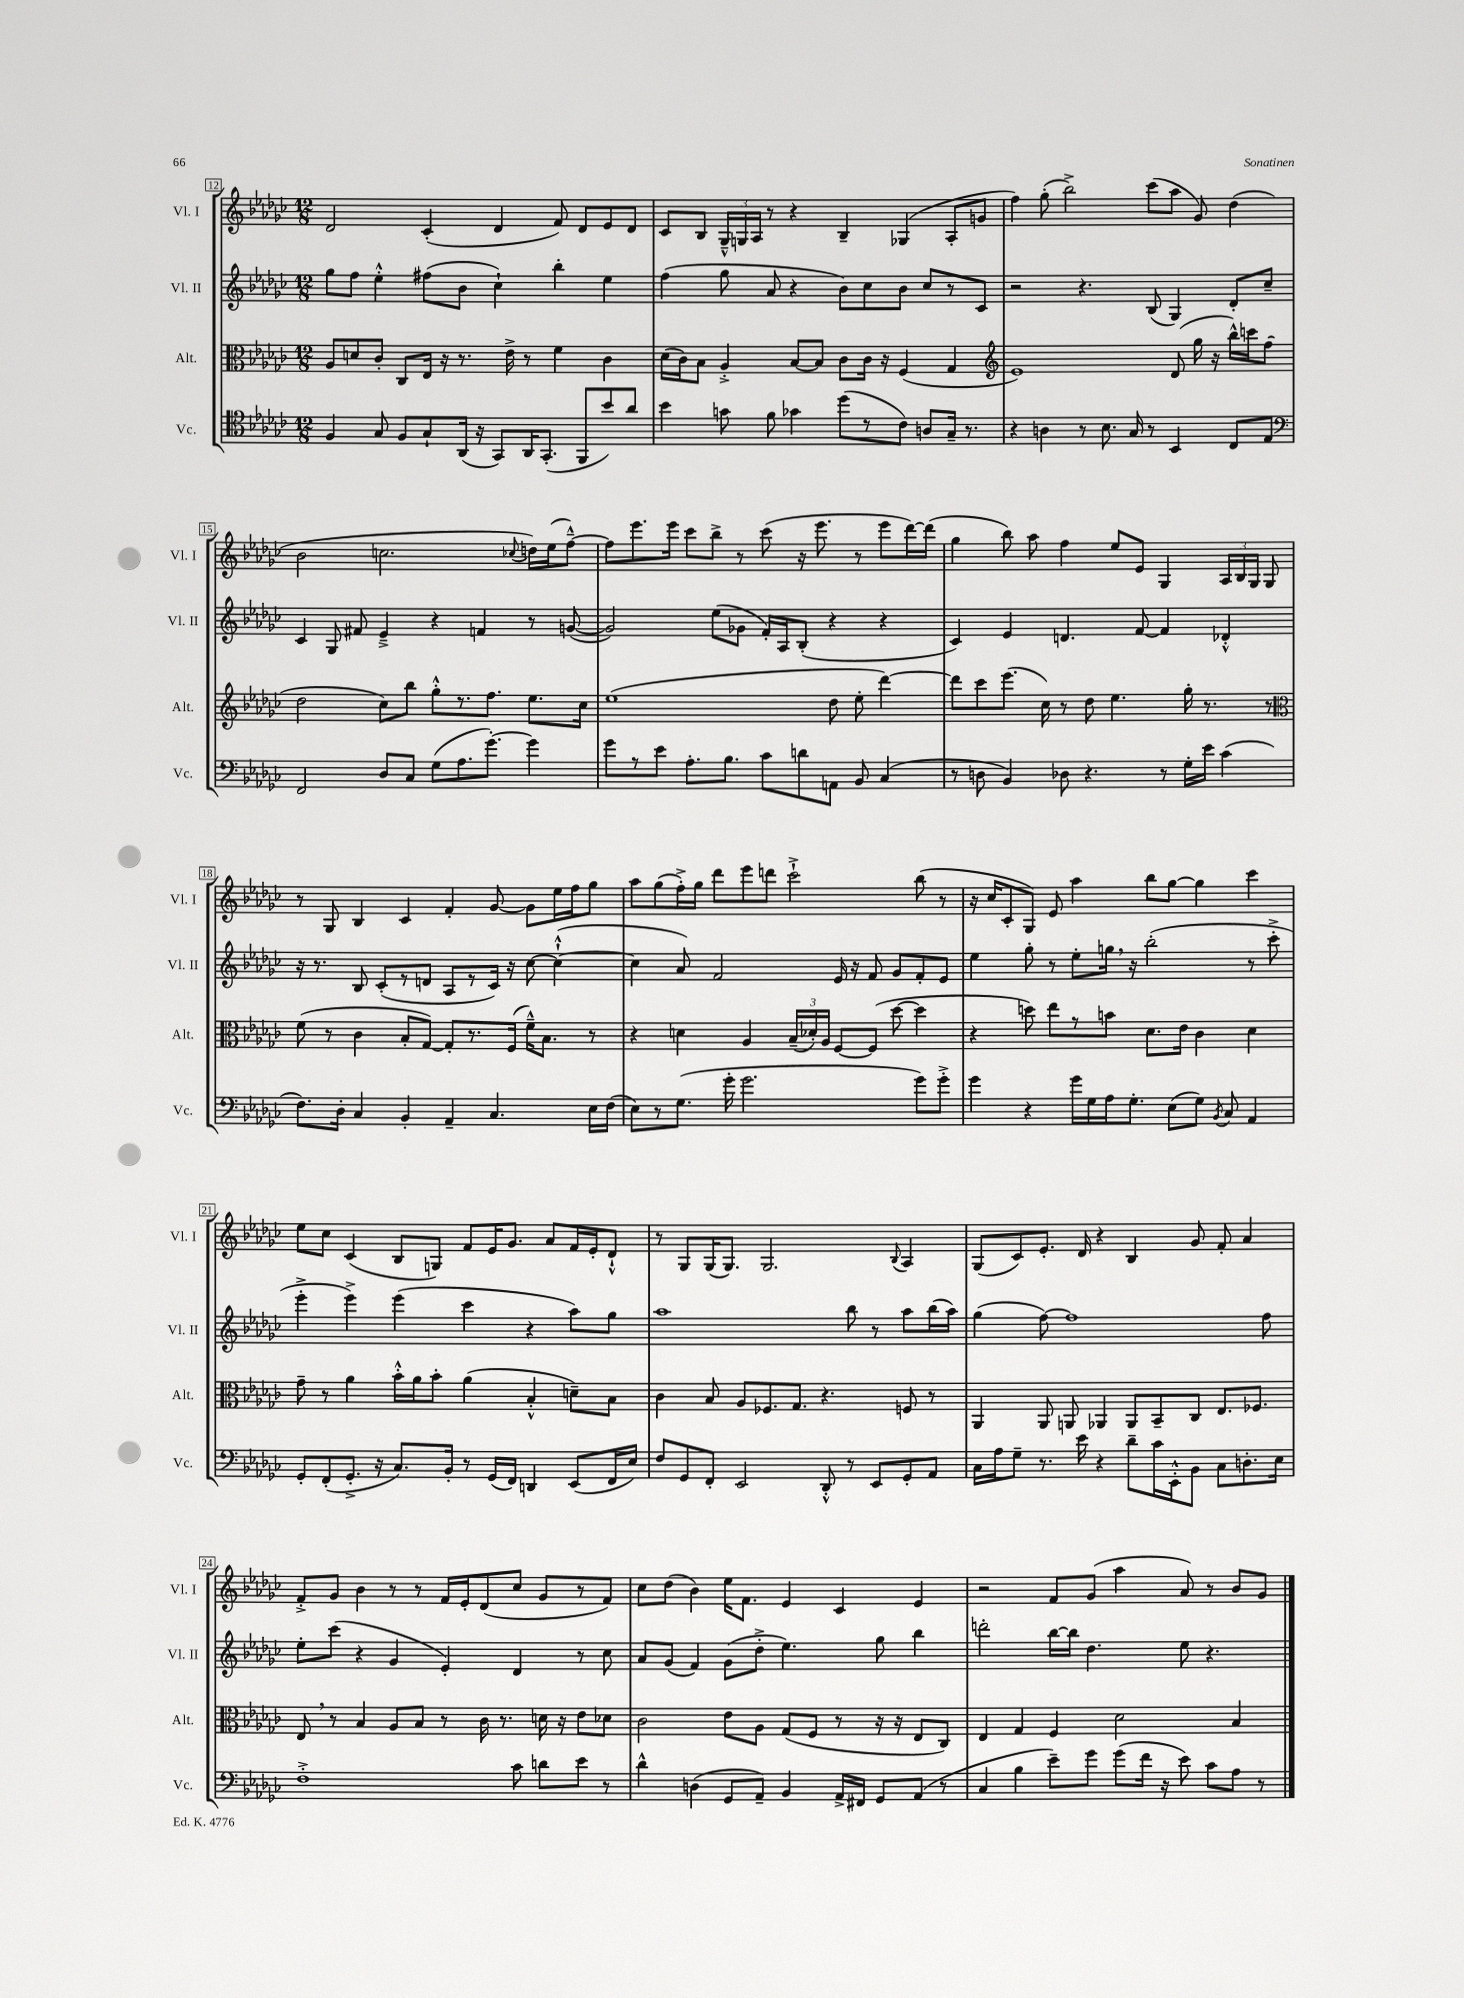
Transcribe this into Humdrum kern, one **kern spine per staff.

**kern	**kern	**kern	**kern
*part4	*part3	*part2	*part1
*staff4	*staff3	*staff2	*staff1
*I"Vc.	*I"Alt.	*I"Vl. II	*I"Vl. I
*I'Vc.	*I'Alt.	*I'Vl. II	*I'Vl. I
*clefC4	*clefC3	*clefG2	*clefG2
*k[b-e-a-d-g-c-]	*k[b-e-a-d-g-c-]	*k[b-e-a-d-g-c-]	*k[b-e-a-d-g-c-]
*M12/8	*M12/8	*M12/8	*M12/8
=12	=12	=12	=12
4F/	8A-/L	8gg-\L	2d-/
.	8dn/	8ff\J	.
8G-/	8c-'/J	4ee-'^^\	.
8F/L	8C-/L	.	.
8G-`/	16E-/Jk	(8ff#X\L	(4c-'/
.	16r	.	.
(16AA-/Jk	8.r	8b-\J	.
16r	.	.	.
8GG-/L)	.	4cc-`\)	4d-/
.	16e-^\	.	.
16AA-/K	8r	.	.
(8.GG-'/J	.	.	.
.	4f\	4bb-'\	8f/)
8FF/L	.	.	8d-/L
8b-/)	4c-\	4ee-\	8e-/
8a-/J	.	.	8d-/J
=13	=13	=13	=13
4b-\	(16d-\LL	(4ff\	8c-/L
.	16c-\J)	.	.
.	8B-\J	.	8B-/J
8gn\	4A-'^/	8gg-\	24G-~^^/LL
.	.	.	24Gn/
.	.	.	24A-/JJ
8f\	.	8a-/	8r
4g-X\	[8B-/L	4r	4r
.	8B-/J]	.	.
(8dd-\L	8c-\L	8b-\L)	4B-~/
8r	16c-\Jk	8cc-\	.
.	16r	.	.
8c-\J)	(4F/	8b-\J	(4G-X/
8An/L	.	8cc-/L	.
16G-~/Jk	4G-/	8r	8A-'/L
8.r	.	.	.
.	.	8c-/J	8gn/J
=14	=14	=14	=14
*	*clefG2	*	*
4r	1e-)	2r	4ff\)
4An\	.	.	(8gg-'\
.	.	.	2bb-^\)
8r	.	4.r	.
8.B-\	.	.	.
16G-/	.	.	.
8r	.	(8B-/	(8ccc-\L
4BB-/	(8d-/	4G-/)	8aa-\J
.	16gg-\	.	8g-/)
.	16r	.	.
8C-/L	16bb-^^\LL)	8d-'/L	(4dd-\
.	16cccn\J	.	.
8E-/J	(8ff\J	8cc-~/J	.
!!LO:LB:g=z
=15	=15	=15	=15
*clefF4	*	*	*
2FF/	2dd-\	4c-/	2b-\
.	.	8G-/	.
.	.	8f#X/	.
8D-/L	8cc-\L)	4e-~^/	2.ccn\
8C-/J	8bb-\J	.	.
(8G-\L	8gg-'^^\L	4r	.
8.A-\	8.r	.	.
.	.	4fn/	.
[8.g-'\J)	8.ff\J	.	.
.	.	.	8qqcc-X/
4g-\]	8.ee-\L	8r	16ddn\LL)
.	.	.	(16ee-\J
.	.	([8gn/	[8ff~^^\J)
.	16cc-\Jk	.	.
=16	=16	=16	=16
8g-\L	(1ee-	2g/])	8ff\L]
8r	.	.	8.eee-\
8e-\J	.	.	.
.	.	.	16eee-\Jk
8.A-'\L	.	.	8ccc-\L
.	.	(8ee-\L	8bb-^\J
8.B-\J	.	.	.
.	.	8g-X\J	8r
8c-\L	.	16f'/LL)	(8ccc-\
.	.	16A-/J	.
8dn\	.	(8B-'/J	16r
.	.	.	8.eee-\
8AAn\J	8dd-\	4r	.
8BB-/	8ee-'\	.	8r
(4C-/	[4ddd-\)	4r	8eee-\L
.	.	.	[16ddd-\L)
.	.	.	(16ddd-\JJ]
=17	=17	=17	=17
8r	8ddd-\L]	4c-/)	4gg-\
8Dn\	8ccc-\	.	.
4BB-/)	(8.eee-\J	4e-/	8bb-\)
.	.	.	8aa-\
.	16cc-\)	.	.
8D-X\	8r	4.dn/	4ff\
4.r	8dd-\	.	.
.	4.ee-\	.	8ee-/L
.	.	[8f/	8e-/J
8r	.	4f/]	4G-/
16G-'\LL	16gg-'\	.	.
16e-\JJ	8.r	.	.
(4c-\	.	4d-X'^^/	24A-/LL
.	.	.	24B-/
.	.	.	24G-/JJ
.	8r	.	8G-/
!!LO:LB:g=z
=18	=18	=18	=18
*	*clefC3	*	*
8.F\L)	(8f\	16r	8r
.	.	8.r	.
.	8r	.	8G-/
16D-'\Jk	.	.	.
4C-/	4c-\	8B-/	4B-/
.	.	(8c-'/L	.
4BB-'/	8B-'/L	8r	4c-/
.	[8G-/J)	8dn/J	.
4AA-~/	8G-'/L]	8A-/L	4f'/
.	8.r	8r	.
4.C-/	.	16c-/Jk)	[8g-/
.	(16F/Jk	16r	.
.	16f~^^\KL)	[8cc-\	8g-\L]
.	8.B-\J	.	.
.	.	(4cc-`^^\_	16ee-\L
.	.	.	16ff\J
16E-\LL	8r	.	8gg-\J
(16F\JJ	.	.	.
=19	=19	=19	=19
8E-\L)	4r	4cc-\]	8aa-\L
8r	.	.	(8gg-\
(8.G-\J	4dn\	8a-/)	16ff'^\L)
.	.	.	16gg-\JJ
.	.	2f/	8ddd-\L
16g-'\	.	.	.
2.g-\	4A-/	.	8eee-\
.	.	.	8dddn\J
.	(24B-~/LL	.	2ccc-`^\
.	24d-X'/)	.	.
.	24A-/JJ	.	.
.	[8F/L	16e-/	.
.	.	16r	.
.	(8F/J]	8f/	.
.	[8dd-\	8g-/L	.
8g-\L)	4dd-\]	8f'/	(8bb-\
8g-'^\J	.	8e-/J	8r
=20	=20	=20	=20
4g-\	4r	4ee-\	16r
.	.	.	16cc-/KL
.	.	.	8c-'/
4r	8ddn\)	8gg-'\	8G-/J)
.	8ee-\L	8r	8e-/
16g-\LL	8r	8ee-'\L	4aa-\
16G-\	.	.	.
16A-\J	8bn\J	16ggn,\Jk	.
8.G-'\J	.	16r	.
.	8.d-\L	(2bb-'\	8bb-\L
(8E-\L	.	.	[8gg-\J
.	16e-\Jk	.	.
8G-\J)	4c-\	.	4gg-\]
8qBB-/	.	.	.
8C-/	.	.	.
4AA-/	4d-\	8r	4ccc-\
.	.	8ccc-'^\	.
!!LO:LB:g=z
=21	=21	=21	=21
8GG-'/L	8g-~\	4eee-'^\	8ee-\L
(8FF'/	8r	.	8cc-\J
8.GG-'^/J	4a-\	4eee-^\)	(4c-/
16r	.	.	.
8.C-/L)	16b-'^^\LL	(4eee-\	8B-/L
.	16a-\J	.	.
.	8b-'\J	.	8Gn/J)
16BB-'/Jk	.	.	.
8r	(4a-\	4ccc-\	8f/L
(16GG-/LL	.	.	16e-/K
16FF/JJ)	.	.	8.g-/J
4DDn/	4B-'^^/	4r	.
.	.	.	8a-/L
(8EE-/L	8dn~\L)	8aa-\L)	16f/L
.	.	.	16e-'/J
16FF/L	8B-\J	8gg-\J	8d-`^^/J
16E-/JJ)	.	.	.
=22	=22	=22	=22
8F/L	4c-\	1aa-	8r
8GG-/	.	.	8G-/L
8FF'/J	8B-/	.	(16G-/K
.	.	.	8.G-/J)
2EE-/	8A-/L	.	.
.	8.F-X/	.	2.G-/
.	8.G-/J	.	.
8DD-'^^/	4.r	.	.
8r	.	8bb-\	.
8EE-/L	.	8r	.
.	.	.	8qqB-/
8GG-'/	8Fn/	8aa-\L	4A-/
8AA-/J	8r	(16bb-\L	.
.	.	16aa-\JJ)	.
=23	=23	=23	=23
16C-\LL	4AA-/	(4gg-\	(8G-/L
16A-\J	.	.	.
8G-~\J	.	.	8c-/)
8.r	8AA-/	[8ff\)	8.e-'/J
.	8AAn/	1ff]	.
16e-\	.	.	16d-/
4r	4AA-X/	.	4r
8d-~\L	8AA-/L	.	4B-/
16c-\L	8BB-~/	.	.
16EE-'^^\J	.	.	.
8BB-\J	8C-/J	.	8g-/
8C-\L	8.E-/L	.	8f'/
8.Dn'\	.	.	4a-/
.	8.F-X/J	.	.
.	.	8ff\	.
16E-\Jk	.	.	.
!!LO:LB:g=z
=24	=24	=24	=24
1F'^	8E-,/	8ee-'\L	8f'^/L
.	8r	(8ccc-\J	8g-/J
.	4B-/	4r	4b-\
.	8A-/L	4g-/	8r
.	8B-/J	.	8r
.	8r	4e-'/)	16f/LL
.	.	.	16e-'/J
.	16c-\	.	(8d-/
.	8.r	.	.
8c-\	.	4d-/	8cc-/J
8dn\L	16dn\	.	8g-/L
.	16r	.	.
8e-\J	8e-\L	8r	8r
8r	8d-X\J	8cc-\	8f/J)
=25	=25	=25	=25
4d-^^\	2c-\	8a-/L	8cc-\L
.	.	(8g-/J	(8dd-\J
(4Dn\	.	4f/)	4b-\)
8GG-/L	8e-\L	(8g-\L	16ee-\KL
.	.	.	8.f\J
8AA-~/J)	8A-\J	8dd-'^\J	.
4BB-/	(8G-/L	4.ee-\)	4e-/
.	8F/J	.	.
16AA-^/LL	8r	.	4c-/
16FF#X/JJ	.	.	.
8GG-/L	16r	8gg-\	.
.	16r	.	.
(8AA-/J	8E-/L	4bb-\	4e-/
8r	8C-/J)	.	.
=26	=26	=26	=26
4C-/	4E-/	2dddn'\	2r
4B-\	4G-/	.	.
8e-~\L)	4F/	[16bb-\LL	8f/L
.	.	16bb-\JJ]	.
8g-\J	.	4.dd-\	(8g-/J
(8g-\L	2d-\	.	4aa-\
16f\Jk	.	.	.
16r	.	.	.
8e-\)	.	8ee-\	8a-/)
8c-\L	.	4.r	8r
8A-\J	4B-/	.	8b-/L
8r	.	.	8g-/J
==	==	==	==
*-	*-	*-	*-
